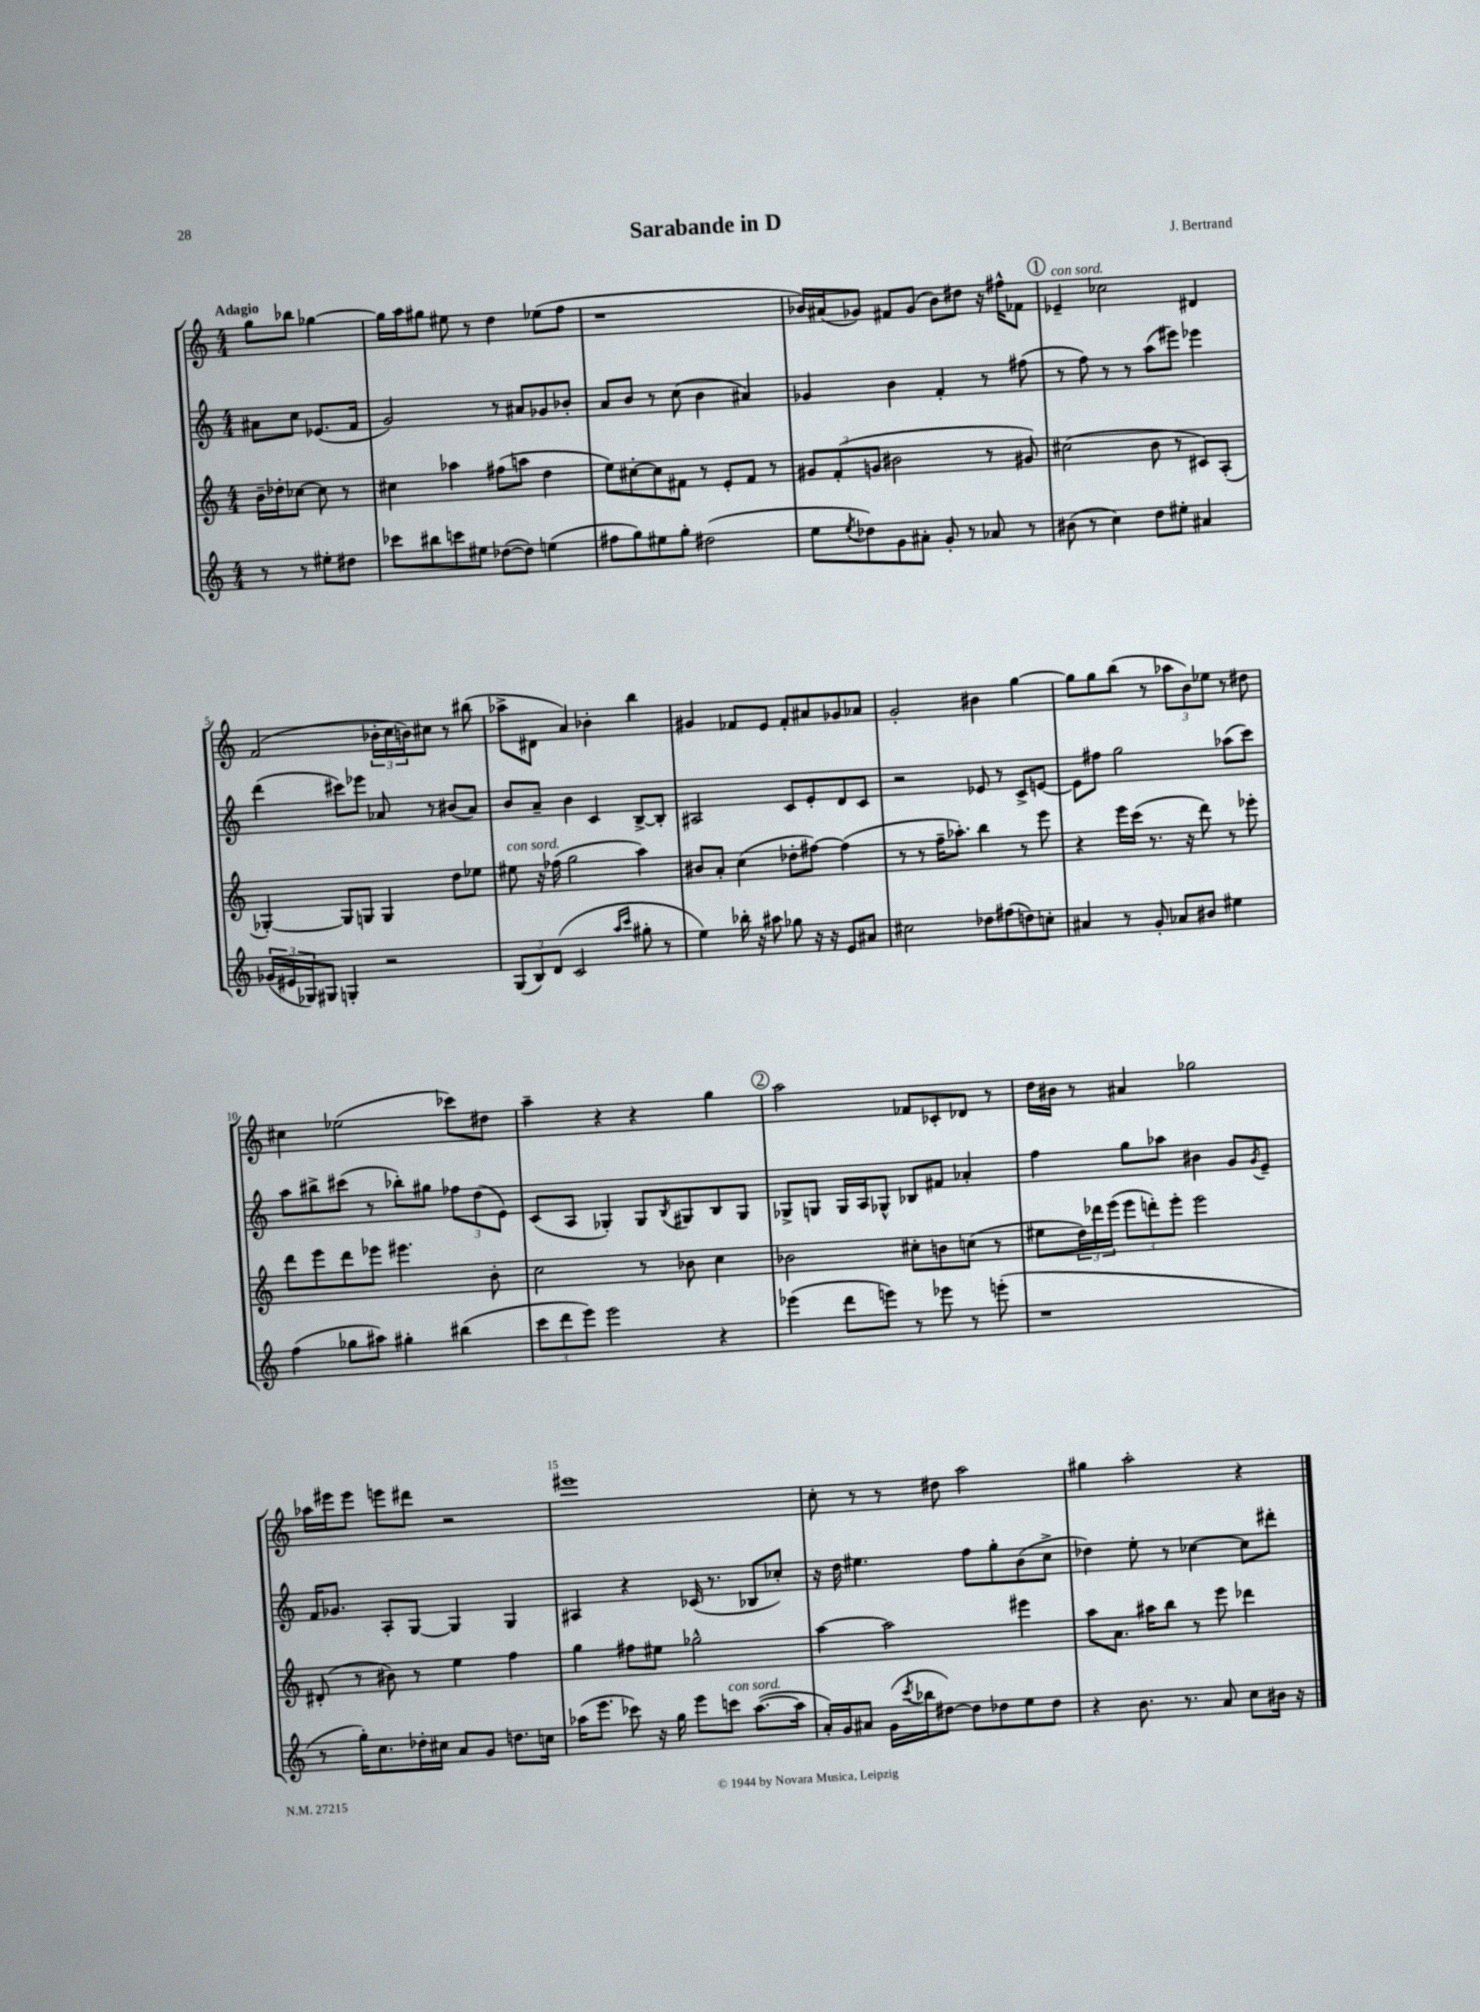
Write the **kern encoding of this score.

**kern	**kern	**kern	**kern
*staff4	*staff3	*staff2	*staff1
*clefG2	*clefG2	*clefG2	*clefG2
*k[]	*k[]	*k[]	*k[]
*M4/4	*M4/4	*M4/4	*M4/4
8r	16b~\LL	8a#\L	8gg\L
.	16dd-'\J	.	.
8r	[8cc-\J	8cc\J	8bb-\J
8ee#'\L	8cc-\]	(8.e-/L	[4gg-\
8dd#\J	8r	.	.
.	.	16f/Jk	.
=	=	=	=
8ccc-\L	4cc#\	2g/)	16gg-\]LL
.	.	.	16aa\J
8bb#\	.	.	8gg#\J
8ccc\	4aa-\	.	8ee#\
8ee#\J	.	.	8r
([8dd-\L	(8ff#\L	8r	4dd\
8dd-\]J)	8aa\J	8a#/L	.
(4ee\	4dd\	8g-/	(8ee-\L
.	.	8b-'/J	8ff\J
=	=	=	=
8ff#\L	8ee\L)	8a/L	1r
8gg\)	[8cc#'\	8b/J	.
8ee#\	8cc#\]	8r	.
8gg'\J	8f#\J	(8cc\	.
(2dd#\	8r	4b\	.
.	8e'/L	.	.
.	8f#/J	4a#/)	.
.	8r	.	.
=	=	=	=
8ee\L	12g#/L	4g-/	16b-/LL)
.	.	.	(16a#/J
.	(12f'/	.	.
8qee/	.	.	.
8dd-\)	.	.	8g-/J)
.	12g/J	.	.
8g\	2b#\	4b\	8f#/L
8a#'\J	.	.	(8g-/J
8g'/	.	4f'/	8b-\L)
8r	.	.	8dd#\J
8a-/	8r	8r	16r
.	.	.	16ff#^^\LK
8r	8g#/)	(8ff#\	8f-\J
=	=	=	=
(8b#\	(2cc#\	8r	4e-~/
8r	.	8ff\)	.
4cc\)	.	8r	2cc-\
.	.	8r	.
8dd\L	8b\	(8aa\L	.
8ee#'\J	8r	8eee#\J)	.
4a#/	8c#/L)	4eee-\	4d#/
.	(8A'/J	.	.
=	=	=	=
(24g-/LL	[4G-'/)	(4ddd\	(2f/
24e#/	.	.	.
24G-/J)	.	.	.
8G#/J	.	.	.
4G'/	8G-/]L	8ccc#\L)	.
.	8G/J	8eee-\J	.
2r	4G/	8a-/	24b-'\LL
.	.	.	24cc\
.	.	.	24b\J)
.	.	8r	8cc#\J
.	8dd\L	(8b#/L	8r
.	8ee-\J	8a-/J)	(8bb#\
=	=	=	=
(12G/L	8ee#\	8b/L	8aa-^\L
12B/)	.	.	.
.	16r	8a~/J	8d#\J
(12d/J	.	.	.
.	(16ff-\	.	.
2c/	2gg\	4b\	4a/)
.	.	4c/	4b-'\
16qqaa/LL	.	.	.
16qqccc/JJ	.	.	.
8gg#'\	4aa\)	[8B^/L	4bb\
8r	.	8B'/]J	.
=	=	=	=
4ee\)	8b#/L	2A#/	4g#/
.	8a'/J	.	.
16bb-'\	(4cc\	.	8f-/L
16r	.	.	.
8aa#\	.	.	8e/J
8gg-\	8dd-'\L	8c/L	8f-'/L
16r	[8ff#\J)	8e'/	8a#/
16r	.	.	.
8e/L	(4ff#\]	8d/	8g-/
8a#/J	.	8c/J	8a-/J
=	=	=	=
2cc#\	8r	2r	2g'/
.	8r	.	.
.	16ff~\LK	.	.
.	8.aa-'\J)	.	.
8dd-\L	4bb\	8e-/	4b#\
(8ff#\	.	8r	.
8dd\)	8r	8c^/L	[4gg\
8cc'\J	8eee\	[8e/J	.
=	=	=	=
4a#/	4r	8e\]L	8gg\]L
.	.	8ff#\J	8gg\
8r	16eee\LL	2gg\	(8bb\J
.	(16ccc\JJ	.	.
8g'/	8.r	.	8r
8a-/L	.	.	12aa-\L
.	16r	.	.
.	.	.	12b\)
8b#/J	8ddd\)	.	.
.	.	.	12ee-\J
4ee#\	8r	(8aa-\L	8r
.	8eee-'\	8ccc\J)	8dd#\
=	=	=	=
(4ff\	8ddd\L	8aa\L	4cc#\
.	8eee\	8bb#^\	.
8gg-\L	8ddd\	(8ccc#\J	(2ee-\
8aa#\J)	8eee-\J	8r	.
4gg#'\	4.eee#\	8bb-'\L)	.
.	.	8gg#\J	.
(4bb#\	.	12ff-\L	8ccc-\L)
.	.	(12dd\	.
.	8b'\	.	8dd#\J
.	.	12e\J)	.
=	=	=	=
12ccc\L	2cc\	(8c/L	4aa~\
12ddd\	.	.	.
.	.	8A/J	.
12eee\J)	.	.	.
2eee\	.	4G-'/)	4r
.	8r	8G-/L	4r
.	.	8qB/	.
.	8b-\	8G#/	.
4r	4cc\	8B/	4gg\
.	.	8G#/J	.
=	=	=	=
(4eee-\	2b-\	8G-^/L	2aa\
.	.	8G/J	.
8ddd\L	.	16G/LL	.
.	.	16A/J	.
8eee\J)	.	8G-^^/J	.
8r	8cc#'\L	8B-/L	8f-/L
8eee-\	8b\	8f#/J	8c-'/
8r	(8cc\J	4a-'/	8d-/J
(8eee'\	8r	.	8r
=	=	=	=
1r	8ee#\L	4ff\	16dd\LL
.	.	.	16b#\JJ
.	24dd\L)	.	8r
.	24ddd-\	.	.
.	(24eee\JJ	.	.
.	12eee\L	8gg\L	4a#/
.	12ddd'\)	.	.
.	.	8aa-\J	.
.	12eee'\J	.	.
.	2eee\	4b#\	2gg-\
.	.	8g/L	.
.	.	8qg/	.
.	.	8e~/J	.
=	=	=	=
8r	(8d#'/	16f/LK	16aa-\LL
.	.	8.g-/J	16eee#\J
16gg'\LK)	8r	.	8eee#\J
8.cc\	.	.	.
.	8b#\)	8A'/L	8eee\L
16dd-'\L	8r	[8G/J	8ddd#\J
16cc#\JJ	.	.	.
8a/L	4ee\	4G/]	2r
8g/J	.	.	.
8.dd\L	4ff\	4G/	.
16cc\Jk	.	.	.
=	=	=	=
(16aa-\LK	4gg\	4A#/	1eee#
8.eee\J	.	.	.
8ccc-\)	8ff#\L	4r	.
16r	8ee#\J	.	.
16gg\	.	.	.
8eee\L	2gg-^^\	(16c-/	.
.	.	8.r	.
8ccc\J	.	.	.
([8.aa-\L	.	8B-/L	.
.	.	8cc-'/J)	.
16aa-\]Jk	.	.	.
=	=	=	=
16a'/LL)	[4aa\	16r	8cc'\
16g/J	.	16dd\	.
8a#/J	.	4.ee#\	8r
(16g\LL	2aa\]	.	8r
8qccc/	.	.	.
16bb-\J	.	.	.
[8dd#\J)	.	.	8dd#\
8dd#\]L	.	8ff\L	2aa\
8dd-\	.	8gg'\	.
8ee\	4eee#\	(8b\	.
8dd-\J	.	8cc^\J	.
=	=	=	=
4r	8aa\L	4dd-\)	4gg#\
.	8.a\J	.	.
8.b\	.	8ee'\	2aa'\
.	16aa#\LK	.	.
.	8bb\J	8r	.
8.r	.	.	.
.	8r	[4cc-\	.
8a/	8eee\	.	.
8cc\L	4ddd-\	8cc-\]L	4r
16b#\Jk	.	8ddd#'\J	.
16r	.	.	.
==	==	==	==
*-	*-	*-	*-
